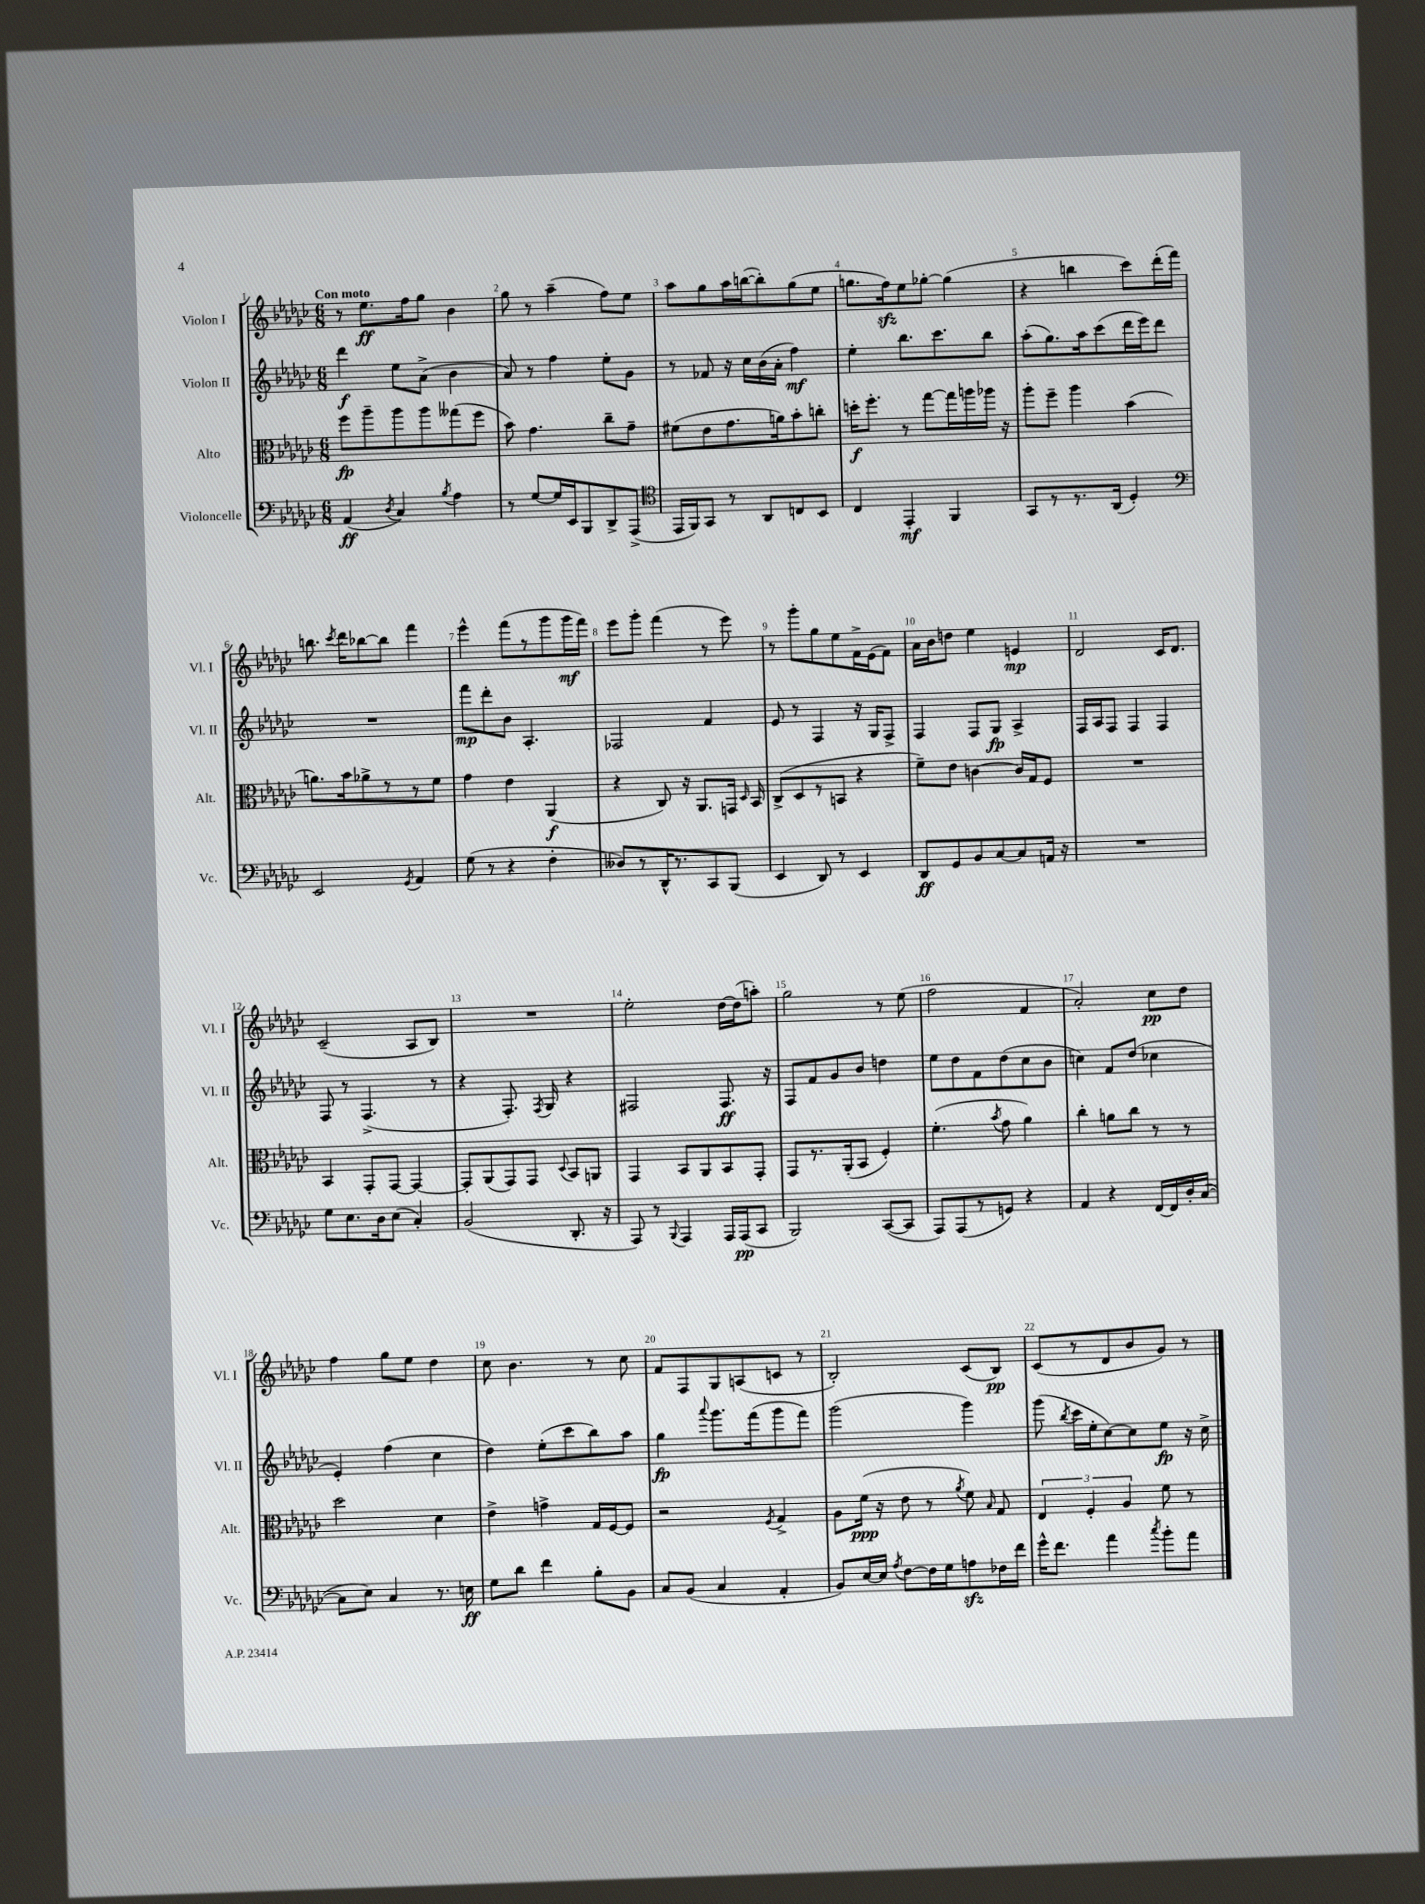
<<
\new StaffGroup <<
\new Staff = "s0" \with { instrumentName = "Violon I" shortInstrumentName = "Vl. I" } {
    \clef treble \key ges \major \numericTimeSignature \time 6/8 \tempo "Con moto"
    \autoBeamOff r8 ees''8.[\ff f''16 ges''8] bes'4 |
    ges''8 r8 aes''4--( f''8[) ees''8] |
    aes''8[ ges''8 aes''16 b''16~( b''8-.) ges''8( ees''8] |
    g''8.[ f''16\sfz) ees''8 ges''8]~-. ges''4( |
    r4 b''4 ces'''8[) des'''16-.( f'''16]) |
    b''8. \acciaccatura { ces'''8 } des'''16[ bes''8~ bes''8] f'''4 |
    ees'''4-^ f'''8[( r8 ges'''8 ges'''16\mf f'''16]) |
    ees'''8[ ges'''8]-. f'''4( r8 ees'''8) |
    r8 ges'''8[-. ges''8 ees''8 f'16-> ees'16( f'8]) |
    aes'16[ bes'16 d''8] ees''4 e'4\mp |
    des'2 ces'16[ des'8.] |
    ces'2--( aes8[ bes8]) |
    R2. |
    ees''2-. des''16[~ des''16( a''8]-.) |
    ges''2 r8 ees''8( |
    f''2 f'4 |
    aes'2-.) ces''8[\pp des''8] |
    f''4 ges''8[ ees''8] des''4 |
    ces''8 bes'4. r8 ces''8 |
    f'8[ f8 ges8 a8( c'8] r8 |
    bes2-.) ces'8[( bes8]\pp) |
    ces'8[( r8 des'8 bes'8 ges'8]) r8 \bar "|." |
}
\new Staff = "s1" \with { instrumentName = "Violon II" shortInstrumentName = "Vl. II" } {
    \clef treble \key ges \major \numericTimeSignature \time 6/8
    \autoBeamOff des'''4\f ees''8[ aes'8]->( bes'4 |
    aes'8) r8 f''4 ees''8[-. ges'8] |
    r8 fes'8 r16 ces''16[ bes'16( aes'16]-. f''4\mf) |
    ees''4-. bes''8.[ ces'''8. bes''8] |
    aes''8[-.( ges''8.) aes''16 ces'''8( des'''16 ees'''16) des'''8] |
    R2. |
    f'''8[\mp des'''8-. bes'8] aes4.-. |
    fes2 f'4 |
    ees'8 r8 f4 r16 ges16[ f8]-> |
    f4 f8[ ges8]\fp aes4-> |
    f16[ aes16 f8] f4 f4 |
    f8 r8 f4.->( r8 |
    r4 f8.-.) \acciaccatura { f8 } ges16 r4 |
    fis2 fis8.\ff r16 |
    f8[ f'8 ges'8 bes'8] d''4 |
    ees''8[ des''8 f'8 des''8( ces''8 bes'8] |
    c''4) f'8[ des''8]( ces''4 |
    ees'4-.) f''4( ces''4 |
    des''4) ees''8[-.( ces'''8 bes''8) aes''8] |
    ges''4\fp \appoggiatura { aes'''8 } ges'''8.[ f'''16( ges'''8 f'''8]) |
    ges'''2( ges'''4) |
    ges'''8( \acciaccatura { bes''8 } ces'''16[ ees''16-. ces''8~) ces''8 ees''8]\fp r16 ces''16-> \bar "|." |
}
\new Staff = "s2" \with { instrumentName = "Alto" shortInstrumentName = "Alt." } {
    \clef alto \key ges \major \numericTimeSignature \time 6/8
    \autoBeamOff f''8[\fp aes''8-- aes''8 aes''8 geses''8( f''8] |
    bes'8) ges'4. ces''8[-- ges'8]-- |
    fis'8[( ees'8 ges'8. a'16) bes'8-. c''8]-. |
    d''16[-.\f f''8.]-. r8 ges''8[~ ges''16 a''16 aes''16] r16 |
    aes''8[-. f''8]-- aes''4 bes'4( |
    a'8.[) bes'16 aes'8-> r8 r8 f'8] |
    ges'4 ees'4 aes,4\f( |
    r4 ces8) r16 aes,8.[ g,16] \grace { des16 } bes,16 |
    ces8[->( des8 r8 b,8] r4 |
    f'8[--) ees'8] c'4~ c'16[ ges16 f8] |
    R2. |
    bes,4 ges,8[-. ges,8]~ ges,4~ |
    ges,8[-. aes,8( ges,8) ges,8] \appoggiatura { des8 } bes,8[ a,8] |
    ges,4 bes,8[ aes,8 bes,8 ges,8]-. |
    ges,8[ r8. aes,16-.( bes,8] f4-.) |
    f'4.-.( \acciaccatura { bes'8 } ges'8 aes'4) |
    ces''4-. a'8[ ces''8] r8 r8 |
    des''2 des'4 |
    ees'4-> g'4-> ges16[ f16~ f8] |
    r2 \acciaccatura { f8 } ges4-> |
    aes8[ f'16]\ppp( r16 ees'8 r8 \acciaccatura { aes'8 } f'8) \grace { bes16 } ges8 |
    \tuplet 3/2 { ees4 f4-. aes4 } f'8 r8 \bar "|." |
}
\new Staff = "s3" \with { instrumentName = "Violoncelle" shortInstrumentName = "Vc." } {
    \clef bass \key ges \major \numericTimeSignature \time 6/8
    \autoBeamOff aes,4\ff( \acciaccatura { des8 } ces4) \acciaccatura { bes8 } aes4 |
    r8 ges8[~ ges16 ees,16 bes,,8 des,8-> aes,,8]->( |
    \clef tenor ees,16[ f,16) ges,8] r8 aes,8[ c8 bes,8] |
    ces4 ees,4-.\mf f,4 |
    ges,8[ r8 r8. aes,16]( des4-.) |
    \clef bass ees,2 \acciaccatura { ges,8 } aes,4 |
    ges8( r8 r4 f4-. |
    deses8[) r8 des,16-^ r8. ces,8 bes,,8]( |
    ees,4 des,8) r8 ees,4 |
    des,8[\ff ges,8 bes,8 ces8~ ces8 a,16] r16 |
    R2. |
    ges8[ ees8. des16 ees8]( ces4-.) |
    bes,2( des,8.-. r16 |
    aes,,8) r8 \appoggiatura { bes,,8 } aes,,4 aes,,16[ aes,,16\pp( ces,8] |
    bes,,2) ces,8[~( ces,8] |
    aes,,8[) aes,,8( r8 g,8]) r4 |
    aes,4 r4 f,16[~ f,16 des16-. ces16]~( |
    ces8[ ees8]) ces4 r8. e16\ff |
    ges8[ des'8] f'4 bes8[-. bes,8] |
    ces8[ bes,8]( ces4 aes,4-. |
    bes,8[) ees16~ ees16] \acciaccatura { aes8 } f8[~ f16 ges16 a8\sfz fes16 f'16] |
    ges'16[-^ f'8.] aes'4 \acciaccatura { ces''8 } bes'8[-. aes'8] \bar "|." |
}
>>
>>
\layout { \context { \Score \override BarNumber.break-visibility = ##(#f #t #t) barNumberVisibility = #all-bar-numbers-visible } }
